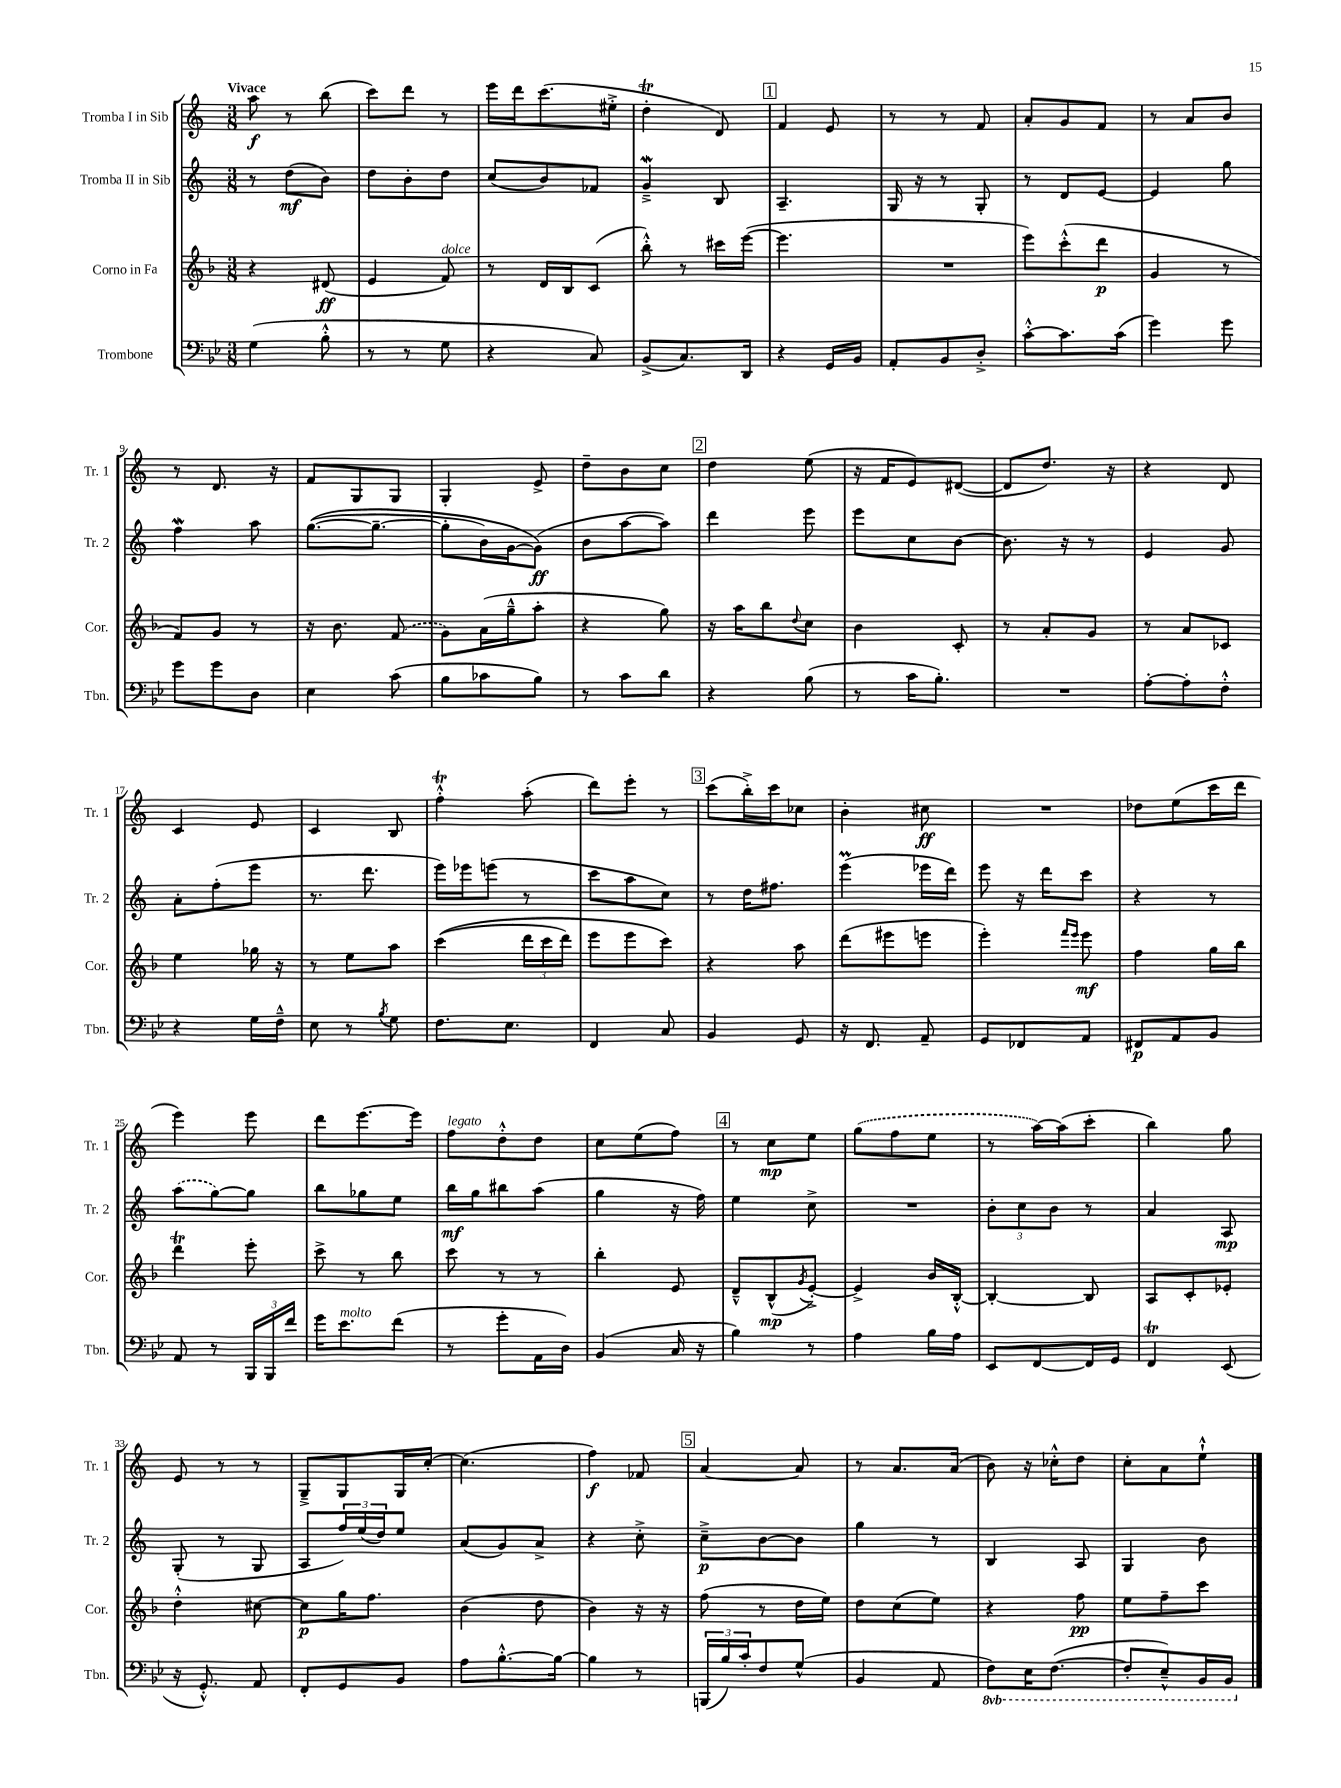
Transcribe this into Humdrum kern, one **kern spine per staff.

**kern	**kern	**kern	**kern
*staff4	*staff3	*staff2	*staff1
*clefF4	*clefG2	*clefG2	*clefG2
*k[b-e-]	*k[b-]	*k[]	*k[]
*M3/8	*M3/8	*M3/8	*M3/8
(4G	4r	8r	8aa
.	.	(8dd	8r
8B-'^^	(8d#	8b)	(8bb
=	=	=	=
8r	4e	8dd	8ccc)
8r	.	8b'	8ddd
8G	8f)	8dd	8r
=	=	=	=
4r	8r	(8cc	16eee
.	.	.	16ddd
.	16d	8b)	(8.ccc
.	16B-	.	.
8C)	(8c	8f-	.
.	.	.	16ee#'^
=	=	=	=
(8BB-^	8bb-'^^)	4g~^	4dd'
8.C)	8r	.	.
.	16ccc#	8B	8d)
16DD	([16eee	.	.
=	=	=	=
4r	4.eee]	4.A~	4f
16GG	.	.	8e
16BB-	.	.	.
=	=	=	=
8AA'	4.r	16G	8r
.	.	16r	.
8BB-	.	8r	8r
8D'^	.	8G'	8f
=	=	=	=
[8c'^^	8eee)	8r	8a'
8.c]	(8ccc'^^	8d	8g
.	8ddd	[8e	8f
(16c	.	.	.
=	=	=	=
4g)	4g	4e]	8r
.	.	.	8a
8g	8r	8gg	8b
=	=	=	=
8g	8f)	4ff	8r
8g	8g	.	8.d
8D	8r	8aa	.
.	.	.	16r
=	=	=	=
4E-	16r	&(([8.gg	8f
.	8.b-	.	.
.	.	.	8G
.	.	8.gg~_	.
(8c	(8f	.	8G
=	=	=	=
8B-	8g)	8gg']	4G'
8c-	(16a	16b)	.
.	16gg~^^	[16g	.
8B-)	8aa'	(8g]&)	8e^
=	=	=	=
8r	4r	8b	8dd~
8c	.	[8aa	8b
8d	8gg)	8aa])	8cc
=	=	=	=
4r	16r	4ddd	4dd
.	16aa	.	.
.	8bb-	.	.
.	8qqdd	.	.
(8B-	8cc	8eee	(8ee
=	=	=	=
8r	4b-	8eee	16r
.	.	.	16f
16c	.	8cc	8e)
8.B-')	.	.	.
.	8c'	[8b	([8d#
=	=	=	=
4.r	8r	8.b]	8d#]
.	8a'	.	8.dd)
.	.	16r	.
.	8g	8r	.
.	.	.	16r
=	=	=	=
[8A'	8r	4e	4r
8A']	8a	.	.
8F'^^	8c-	8g	8d
=	=	=	=
4r	4ee	8a'	4c
.	.	(8ff'	.
16G	16gg-	8eee	8e
16F~^^	16r	.	.
=	=	=	=
8E-	8r	8.r	4c
8r	8ee	.	.
.	.	8.ddd	.
8qB-	.	.	.
8G	8aa	.	8B
=	=	=	=
8.F	&((4ccc	16eee)	4ff'^^
.	.	16eee-	.
.	.	(8eee	.
8.E-	.	.	.
.	24ddd	8r	(8aa'
.	24ccc	.	.
.	24ddd)	.	.
=	=	=	=
4FF	8eee	8ccc	8ddd)
.	8eee	8aa	8eee'
8C	8ccc&)	8cc)	8r
=	=	=	=
4BB-	4r	8r	(8ccc
.	.	16dd	16bb'^)
.	.	8.ff#	16ccc
8GG	8aa	.	8cc-
=	=	=	=
16r	(8ddd	(4eee	4b'
8.FF	.	.	.
.	8eee#	.	.
8AA~	8eee	16eee-	8cc#
.	.	16ddd)	.
=	=	=	=
8GG	4eee')	8eee	4.r
8FF-	.	16r	.
.	.	16ddd	.
.	16qqfff	.	.
.	16qqeee	.	.
8AA	8eee	8ccc	.
=	=	=	=
8FF#	4ff	4r	8dd-
8AA	.	.	(8ee
8BB-	16gg	8r	16ccc
.	16bb-	.	16ddd
=	=	=	=
8AA	4ddd	(8aa	4eee)
8r	.	[8gg)	.
24BBB-	8eee'	8gg]	8eee
24BBB-	.	.	.
24f	.	.	.
=	=	=	=
16g	8ccc^	8bb	8ddd
8.e-	.	.	.
.	8r	8gg-	[8.eee
(8f	8bb-	8ee	.
.	.	.	16eee]
=	=	=	=
8r	8ccc	16bb	8ff
.	.	16gg	.
8g'	8r	8bb#	8dd'^^
16AA	8r	(8aa	8dd
16D)	.	.	.
=	=	=	=
(4BB-	4bb-'	4gg	8cc
.	.	.	(8ee
16C	8e	16r	8ff)
16r	.	16ff)	.
=	=	=	=
4B-)	8d~^^	4ee	8r
.	(8B-^^	.	8cc
.	8qg	.	.
8r	[8e'^)	8cc^	8ee
=	=	=	=
4A	4e^]	4.r	(8gg
.	.	.	8ff
16B-	16b-	.	8ee
16A	[16B-'^^	.	.
=	=	=	=
8EE-	4B-'_	12b'	8r
.	.	12cc	.
[8FF	.	.	[16aa)
.	.	12b	.
.	.	.	(16aa]
16FF]	8B-]	8r	8ccc'
16GG	.	.	.
=	=	=	=
4FF	8A	4a	4bb)
.	8c'	.	.
(8EE-	8e-'	8A	8gg
=	=	=	=
16r	4dd'^^	(8G'	8e
8.GG'^^)	.	.	.
.	.	8r	8r
8AA	[8cc#	8G	8r
=	=	=	=
8FF'	8cc#]	8A	8G~^
8GG	16gg	24ff)	8G
.	.	(24ee	.
.	8.ff	.	.
.	.	24dd)	.
8BB-	.	8ee	16G
.	.	.	[16cc'
=	=	=	=
8A	(4b-	(8a	(4.cc]
[8.B-'^^	.	8g)	.
.	8dd	8a^	.
16B-_	.	.	.
=	=	=	=
4B-]	4b-)	4r	4ff)
8r	16r	8cc'^	8f-
.	16r	.	.
=	=	=	=
(24BBB	(8ff	8cc~^	[4a
24B-)	.	.	.
24c'	.	.	.
8F	8r	[8b	.
(8G^^	16dd	8b]	8a]
.	16ee)	.	.
=	=	=	=
4BB-	8dd	4gg	8r
.	(8cc	.	8.a
8AA	8ee)	8r	.
.	.	.	(16a
=	=	=	=
8FF)	4r	4B	8b)
16EE-	.	.	16r
([8.FF	.	.	16cc-'^^
.	8ff	8A	8dd
=	=	=	=
8FF']	8ee	4G	8cc'
8EE-~^^)	8ff~	.	8a
16BBB-	8ccc	8b	8ee`^^
16BBB-	.	.	.
==	==	==	==
*-	*-	*-	*-
